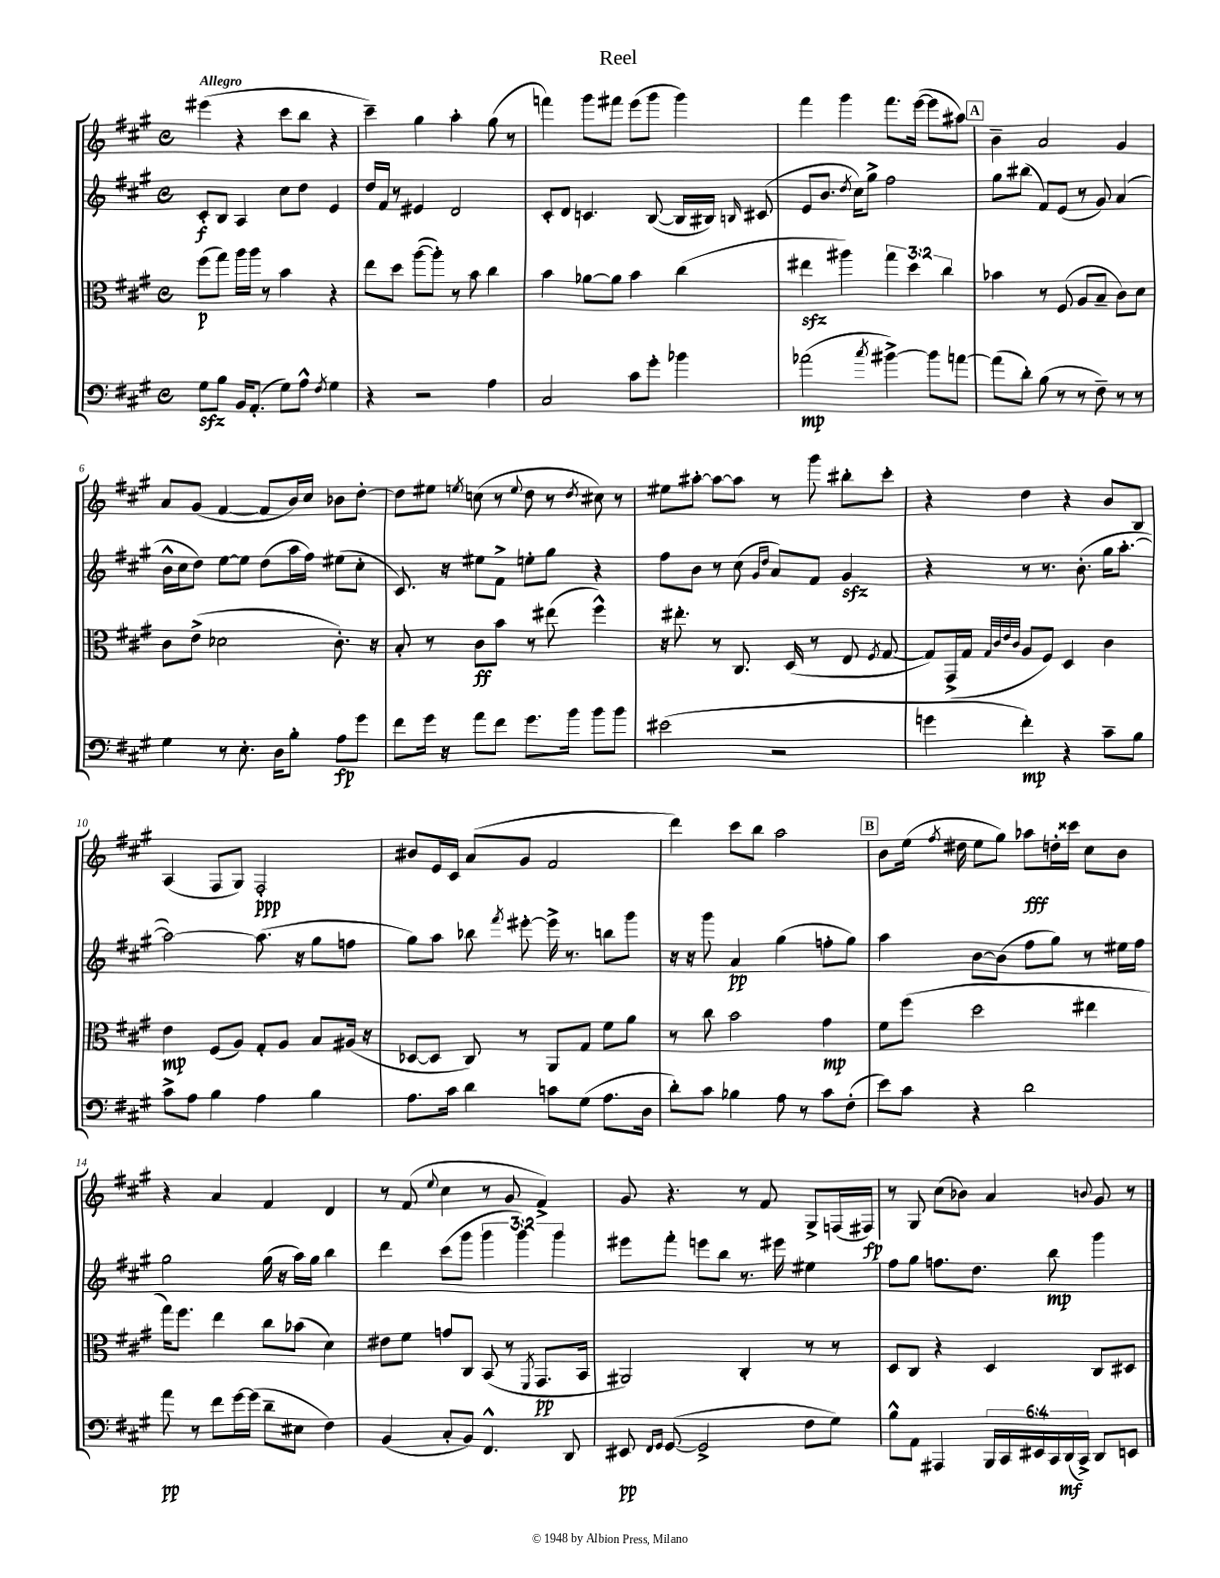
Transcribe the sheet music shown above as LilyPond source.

\header { title = "Reel" }
<<
\new StaffGroup <<
\new Staff = "s0" {
    \clef treble \key a \major \defaultTimeSignature \time 4/4 \tempo "Allegro"
    \autoBeamOff eis'''4( r4 cis'''8[ b''8] r4 |
    cis'''4--) gis''4 a''4-. gis''8( r8 |
    f'''4) gis'''8[ fis'''8] e'''8[( gis'''8] gis'''4) |
    fis'''4 gis'''4 fis'''8.[ e'''16]~( e'''8[ ais''8]) |
    \mark \markup { \box "A" } b'4-- a'2 gis'4 |
    a'8[ gis'8]( fis'4~ fis'8[ b'16) cis''16] bes'8[ d''8]~-. |
    d''8[ eis''8] \acciaccatura { e''8 } c''8( r8 \appoggiatura { e''8 } d''8 r8 \acciaccatura { d''8 } cis''8) r8 |
    eis''8[ ais''8]~-. ais''8[~ ais''8] r8 gis'''8 bis''8[-. cis'''8]-. |
    r4 d''4 r4 b'8[ b8] |
    a4( fis8[ gis8]) fis2-.\ppp |
    bis'8[ e'16 cis'16] a'8[( gis'8] fis'2 |
    d'''4) cis'''8[ b''8] a''2 |
    \mark \markup { \box "B" } b'8[ e''16]( \acciaccatura { fis''8 } dis''16 e''8[ gis''8]) aes''8[\fff d''16-. cisis'''16] cis''8[ b'8] |
    r4 a'4 fis'4 d'4 |
    r8 fis'8( \appoggiatura { e''8 } cis''4 r8 gis'8 fis'4->) |
    gis'8 r4. r8 fis'8 gis8[-> f16( fis16]\fp) |
    r8 gis8 cis''8[( bes'8]) a'4 \appoggiatura { b'8 } gis'8 r8 \bar "|." |
}
\new Staff = "s1" {
    \clef treble \key a \major \defaultTimeSignature \time 4/4 \override Staff.TupletNumber.text = #tuplet-number::calc-fraction-text
    \autoBeamOff cis'8[-.\f b8] a4 cis''8[ d''8] e'4 |
    d''16[ fis'16] r8 eis'4 d'2 |
    cis'8[-. d'8] c'4. b8~( b16[ bis16]) \grace { b16 } cis'8( |
    e'8[ b'8.] \acciaccatura { d''8 } cis''16[) gis''8]-> fis''2 |
    \mark \markup { \box "A" } gis''8[ bis''8]( fis'8[) e'8]( r8 gis'8) a'4( |
    b'16[-^ cis''16 d''8]) e''8[~ e''8] d''8[( a''16 fis''16]) eis''8[( cis''8]-. |
    cis'8.) r16 eis''8[ fis'8]-> e''8[-. gis''8] r4 |
    fis''8[ b'8] r8 cis''8( \grace { gis'16[ d''16] } a'8[) fis'8] gis'4\sfz |
    r4 r8 r8. b'8.-.( gis''16[ a''8.]~-. |
    a''2~) a''8.( r16 gis''8[ f''8] |
    gis''8[) a''8] bes''8 \acciaccatura { fis'''8 } eis'''8~-. eis'''16-> r8. b''8[ gis'''8] |
    r16 r16 gis'''8 a'4\pp gis''4( f''8[-. gis''8]) |
    \mark \markup { \box "B" } a''4 b'8[~ b'8]( fis''8[ gis''8]) r8 eis''16[ fis''16] |
    gis''2 gis''16( r16 a''16[) gis''16] b''4 |
    d'''4 cis'''8[( gis'''8] \tuplet 3/2 { gis'''4 gis'''4) gis'''4 } |
    eis'''8[ fis'''8]-. e'''8[ b''8] r8. eis'''16 eis''4 |
    fis''8[ gis''8] f''8.[ d''8.] b''8\mp gis'''4 \bar "|." |
}
\new Staff = "s2" {
    \clef alto \key a \major \defaultTimeSignature \time 4/4 \override Staff.TupletNumber.text = #tuplet-number::calc-fraction-text
    \autoBeamOff fis''8[\p( gis''8]) a''16[ a''16] r8 b'4 r4 |
    e''8[ d''8] a''8[~( a''8]-.) r8 b'8 cis''4 |
    b'4 aes'8[~ aes'8] b'4 cis''4( |
    eis''4\sfz ais''4) \tuplet 3/2 { gis''4 d''4 cis''4 } |
    \mark \markup { \box "A" } bes'4 r8 fis8( a8[ b8]-- cis'8[) d'8] |
    cis'8[ e'8]->( des'2 cis'8.-.) r16 |
    b8-. r8 cis'8[\ff b'8] r8 eis''8( fis''4-^) |
    r16 eis''8.-. r8 cis8. d16( r8 e8 \acciaccatura { fis8 } gis8~ |
    gis8[) gis,16->( gis16] \grace { gis32[ cis'32 e'32 cis'32] } a8[ fis8]) d4 cis'4 |
    e'4\mp fis8[( a8]) gis8[-. a8] b8[ ais16]( r16 |
    des8[~ des8] cis8) r8 a,8[ gis8] fis'8[ a'8] |
    r8 cis''8 b'2 gis'4\mp |
    \mark \markup { \box "B" } fis'8[ fis''8]( d''2 eis''4 |
    gis''16[) fis''8.] e''4 cis''8[ bes'8]( d'4) |
    eis'8[ fis'8] g'8[ cis8] b,8( r8 \acciaccatura { fis,8 } gis,8.[\pp b,16] |
    ais,2) cis4-. r8 r8 |
    d8[ cis8] r4 d4 cis8[ dis8] \bar "|." |
}
\new Staff = "s3" {
    \clef bass \key a \major \defaultTimeSignature \time 4/4 \override Staff.TupletNumber.text = #tuplet-number::calc-fraction-text
    \autoBeamOff gis8[\sfz b8] b,16[ a,8.]-.( gis8[) a8]-^ \acciaccatura { fis8 } gis4 |
    r4 r2 a4 |
    cis2 cis'8[ gis'8]-. bes'4 |
    aes'2\mp( \acciaccatura { cis''8 } bis'4~->) bis'8[ a'8]~ |
    \mark \markup { \box "A" } a'8[( d'8]-.) b8( r8 r8 fis8--) r8 r8 |
    gis4 r8 e8.-. d16[ b8]-. a8[\fp gis'8] |
    fis'8[ gis'16] r16 a'8[ fis'8] gis'8.[ b'16] b'8[ b'8] |
    eis'2( r2 |
    g'4 fis'4-.\mp) r4 cis'8[-- b8] |
    cis'8[-> a8] b4 a4 b4 |
    a8.[ cis'16] d'4 c'8[ gis8]( a8.[ d16] |
    d'8[-.) cis'8] bes4 a8 r8 cis'8[ fis8]-.( |
    \mark \markup { \box "B" } e'8[) cis'8] r4 d'2 |
    a'8\pp r8 fis'8[ gis'16~ gis'16]( d'8[-- eis8] fis4) |
    b,4( cis8[-. b,8]) fis,4.-^ d,8 |
    eis,8\pp \grace { fis,16[ gis,16] } gis,8~( gis,2-> fis8[ gis8]) |
    b8[-^ a,8] ais,,4 \tuplet 6/4 { b,,16[ cis,16 eis,16 cis,16 d,16\mf( cis,16]->) } d,8[ e,8] \bar "|." |
}
>>
>>
